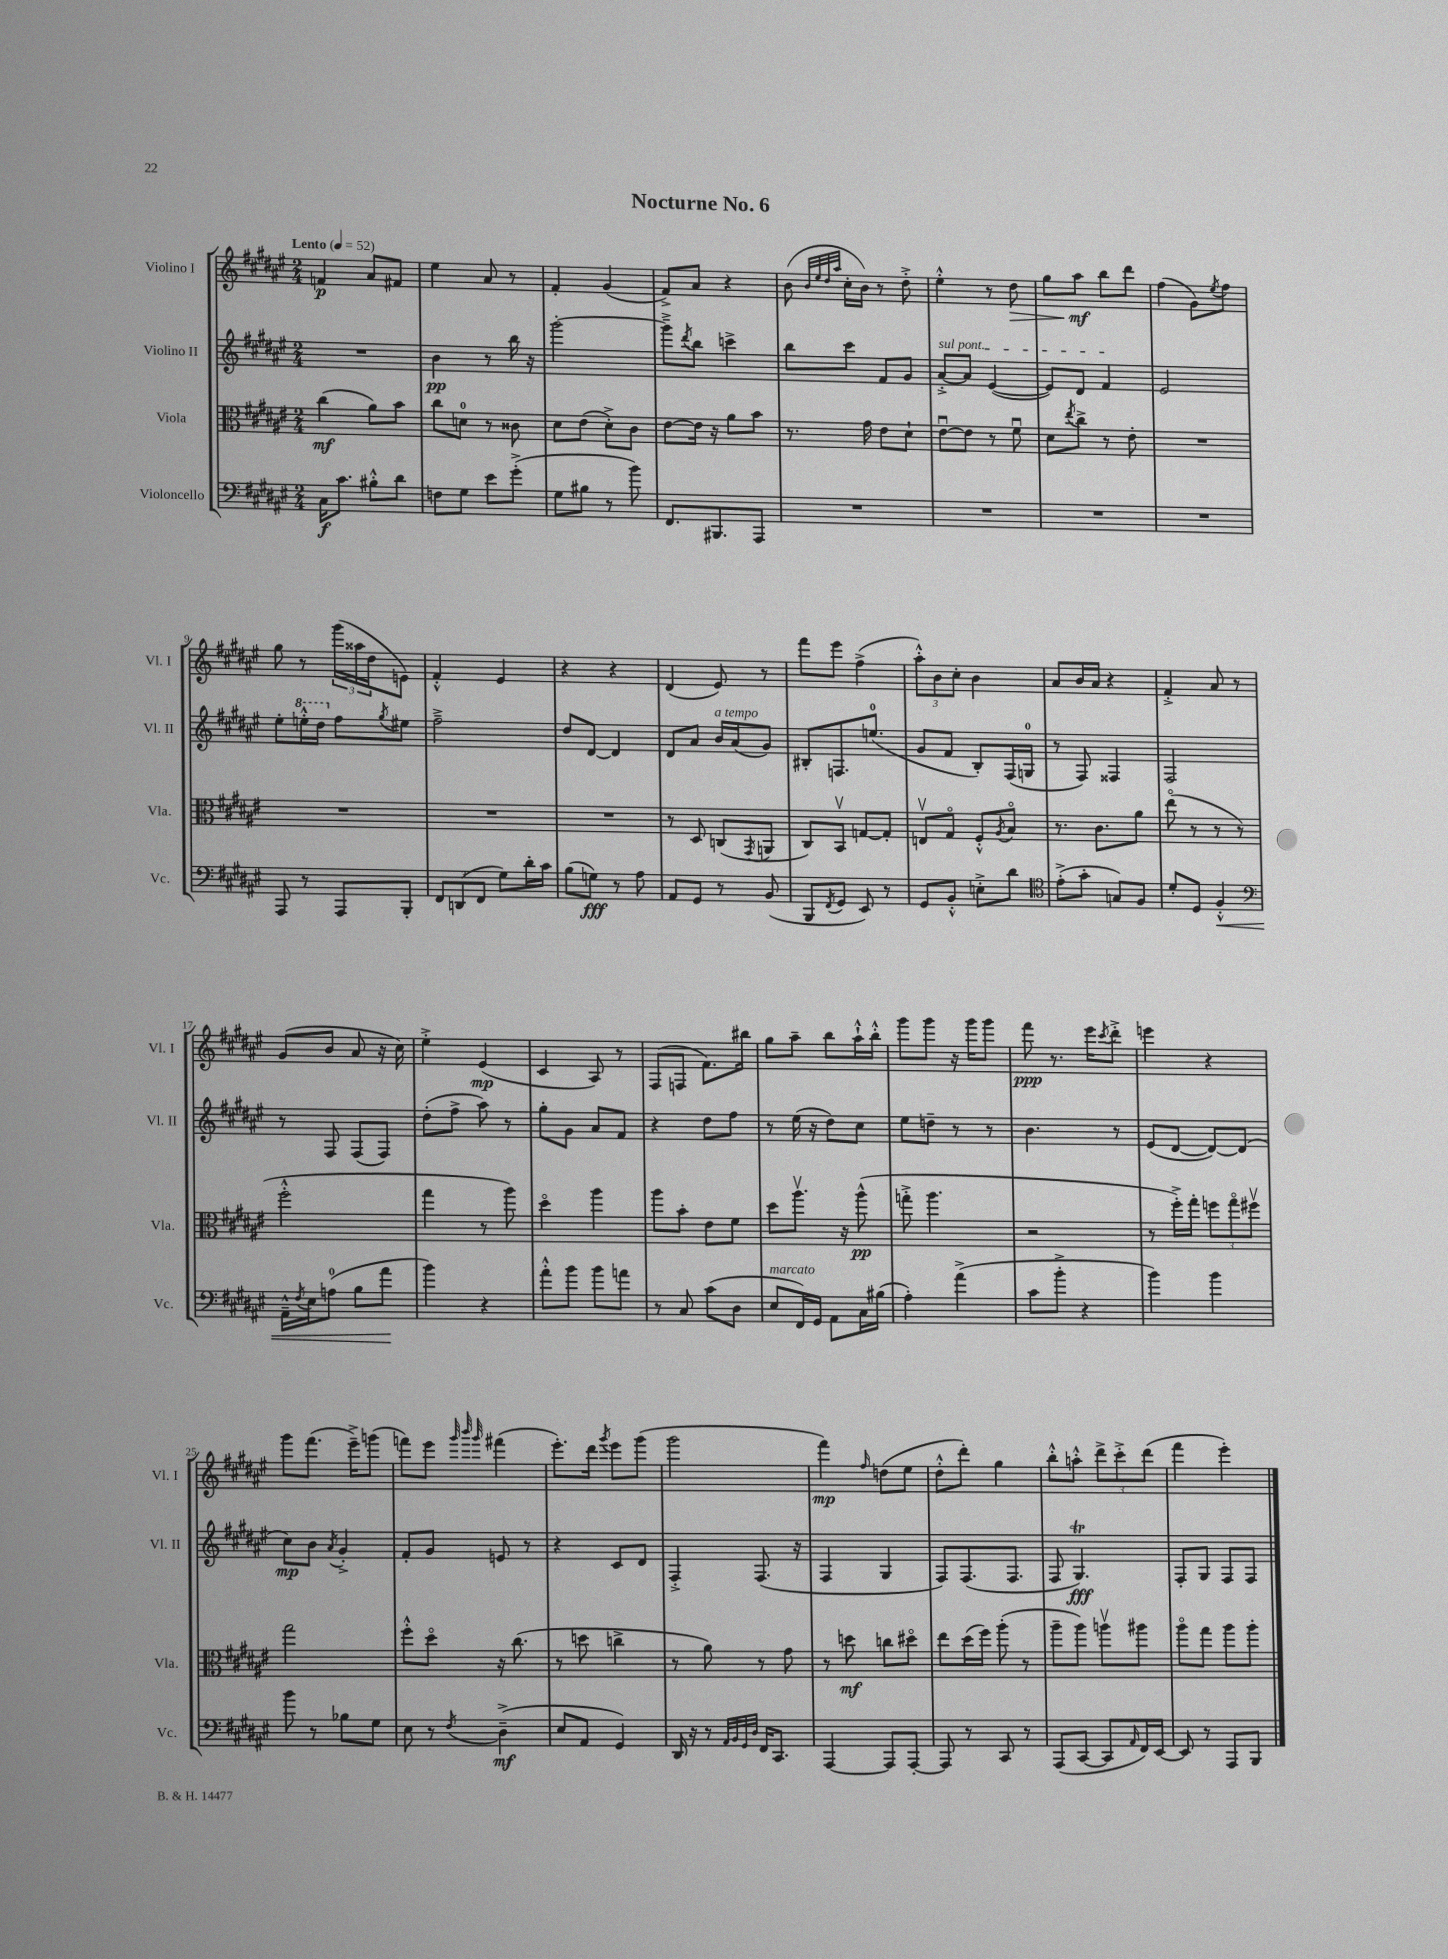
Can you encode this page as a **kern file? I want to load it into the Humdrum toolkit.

**kern	**kern	**kern	**kern
*staff4	*staff3	*staff2	*staff1
*clefF4	*clefC3	*clefG2	*clefG2
*k[f#c#g#d#a#e#]	*k[f#c#g#d#a#e#]	*k[f#c#g#d#a#e#]	*k[f#c#g#d#a#e#]
*M2/4	*M2/4	*M2/4	*M2/4
*MM52	*MM52	*MM52	*MM52
16C#\LK	(4cc#\	2r	4f/
8.c#\J	.	.	.
8B#'^^\L	8a#\L)	.	8a#/L
8d#\J	8b\J	.	8f#/J
=	=	=	=
8F\L	8cc#\L	4b\	4ee#\
8G#\J	8d\J	.	.
8e#\L	8r	8r	8a#/
(8g#'^\J	8c##\	16bb\	8r
.	.	16r	.
=	=	=	=
8G#\L	8d#\L	[2ggg#'\	4f#'/
8B#\J	(8e#\J	.	.
8r	8d#'^\L)	.	(4g#/
8b\)	8c#\J	.	.
=	=	=	=
8.FF#/L	[8e#\L	8ggg#~^\]L	8f#^/L)
.	.	8qddd#/	.
.	16e#\]Jk	8bb\J	8a#/J
8.BBB#/	16r	.	.
.	8a#\L	4ccc^\	4r
8AAA#/J	8b\J	.	.
=	=	=	=
2r	8.r	8bb\L	(8b\
.	.	.	32qqb/LLL
.	.	.	32qqee#/
.	.	.	32qqdd#/
.	.	.	32qqaa#/JJJ
.	.	8ccc#\J	16cc#'\LL
.	16g#\	.	16b\JJ)
.	8e#\L	8f#/L	8r
.	8d#`\J	8g#/J	8dd#'^\
=	=	=	=
2r	[8e#u\L	[8a#'^/L	4ee#'^^\
.	8e#\]J	8a#/]J	.
.	8r	([4e#/	8r
.	8f#u\	.	8dd#\
=	=	=	=
2r	8d#\L	8e#/]L)	8gg#\L
.	8qee#/	.	.
.	8cc#^\J	8d#/J	8aa#\J
.	8r	4f#/	8bb\L
.	8e#'\	.	8ddd#\J
=	=	=	=
2r	2r	2e#/	(4ff#\
.	.	.	8g#\L)
.	.	.	8qee#/
.	.	.	8ff#\J
=	=	=	=
8AAA#/	2r	8ee#'\L	8gg#\
8r	.	16eee'^^\L	8r
.	.	16ddd#\JJ	.
8AAA#/L	.	8ff#\L	(24ggg#\LL
.	.	.	24aa##\
.	.	.	24dd#\J
.	.	8qgg#/	.
8BBB'/J	.	8ee#\J	8e\J)
=	=	=	=
12FF#/L	2r	2ff#~^\	4f#'^^/
(12DD/	.	.	.
12FF#/J	.	.	.
8G#\L)	.	.	4e#/
16d#'\L	.	.	.
16c#\JJ	.	.	.
=	=	=	=
(8B\L	2r	8dd#/L	4r
8G\J)	.	[8d#/J	.
8r	.	4d#/]	4r
8A#\	.	.	.
=	=	=	=
8AA#/L	8r	8d#/L	(4d#/
8GG#/J	8D#/	8a#/J	.
8r	(8C/L	16b/LL	8e#/)
.	.	(16a#/J	.
.	8qGG#/	.	.
(8BB/	8AA/J	8g#/J)	8r
=	=	=	=
8BBB/L	8C#/L)	8B#'/L	8fff#\L
8qFF#/	.	.	.
8GG#/J	8BBv/J	8.F/	8eee#\J
8EE#/)	[8G/L	.	(4ff#^\
.	.	(8.ee/J	.
8r	8G'/]J	.	.
=	=	=	=
8GG#/L	8Ev/L	8g#/L	12aa#'^^\L)
.	.	.	12b\
8BB'^^/J	8G#o/J	8f#/J	.
.	.	.	12cc#'\J
8E'^\L	8F#'^^/L	8B'/L)	4b\
.	8qA#/	.	.
8d#\J	8Bo/J	(16F#/L	.
.	.	16G/JJ	.
=	=	=	=
*clefC4	*	*	*
(8e#'^\L	8.r	8r	8a#/L
8g#'\J	.	8F#/)	16b/L
.	8.c#\L	.	16a#/JJ
8G/L)	.	4F##/	4r
8F#/J	8a#\J	.	.
=	=	=	=
8d#'/L	(8ee#o\	2F#/	4f#'^/
8D#/J	8r	.	.
4F#'^^/	8r	.	8a#/
.	8r	.	8r
=	=	=	=
*clefF4	*	*	*
16AA#~^^\LL	2ff#'^^\	8r	(8g#/L
8qF#/	.	.	.
16E#\J	.	.	.
(8A\J	.	8F#/	8b/J
8B\L	.	(8F#/L	8a#/
8a#\J	.	8F#/J)	16r
.	.	.	16cc#\)
=	=	=	=
4b\)	4gg#\	(8dd#'\L	4ee#'^\
.	.	8ff#^\J	.
4r	8r	8aa#\)	(4e#/
.	8aa#\)	8r	.
=	=	=	=
8a#'^^\L	4dd#o\	8gg#'\L	4c#/
8b\J	.	8g#\J	.
8b\L	4aa#\	8a#/L	8A#/)
8a\J	.	8f#/J	8r
=	=	=	=
8r	8aa#\L	4r	(8F#/L
8C#/	8b'\J	.	8F/J
(8c#\L	8e#\L	8dd#\L	8.f#\L)
8D#\J	8f#\J	8ff#\J	.
.	.	.	16bb#\Jk
=	=	=	=
8E#/L	8dd#\L	8r	8gg#\L
16FF#/L)	8.aa#v\J	(16ee#\	8aa#~\J
16GG#/JJ	.	16r	.
8AA#\L	.	8dd#\L)	8bb\L
.	16r	.	.
16C#\L	(8aa#^^\	8cc#\J	16aa#`^^\L
(16B#\JJ	.	.	16bb'^^\JJ
=	=	=	=
4A#'\)	8gg'^\	8ee#\L	8ggg#\L
.	4.aa#\	8dd~\J	8ggg#\J
(4a#^\	.	8r	16r
.	.	.	16ggg#\LK
.	.	8r	8ggg#\J
=	=	=	=
8c#\L	2r	4.b\	8fff#\
8b'^\J	.	.	8.r
4r	.	.	.
.	.	.	16eee#\LK
.	.	.	8qccc#/
.	.	8r	8ddd#'^\J
=	=	=	=
4b\)	8r	(8e#/L	4eee\
.	16ff#'^\LL)	[8d#/J	.
.	16gg#'\JJ	.	.
4b\	12ff\L	8d#/_L)	4r
.	12gg#o\	.	.
.	.	(8d#/]J	.
.	12ff#v\J	.	.
=	=	=	=
8b\	2gg#\	8cc#\L)	8ggg#\L
8r	.	8b\J	(8.fff#\J
.	.	8qa#/	.
8B-\L	.	4g#'^/	.
.	.	.	16eee#~^\LK)
8G#\J	.	.	(8ggg\J
=	=	=	=
8E#\	8ff#'^^\L	8f#'/L	8fff\L)
8r	8dd#o\J	8g#/J	8eee#\J
.	.	.	32qqggg#/
.	.	.	32qqbbb/
8qF#/	.	.	32qqggg#/
(4D#~^\	16r	8e/	(4fff#\
.	(8.cc#\	.	.
.	.	8r	.
=	=	=	=
8E#/L	8r	4r	8.eee#'\L)
8AA#/J	8dd\	.	.
.	.	.	16ddd#\Jk
.	.	.	8qggg#/
4GG#/)	4cc^\	8c#/L	8eee#\L
.	.	8d#/J	(8ggg#\J
=	=	=	=
16DD#/	8r	4F#'^/	2ggg#\
16r	.	.	.
8r	8a#\)	.	.
32qqAA#/LLL	.	.	.
32qqBB/	.	.	.
32qqGG#/	.	.	.
32qqD#/JJJ	.	.	.
16FF#/LK	8r	(8.F#/	.
8.CC#/J	.	.	.
.	8g#\	.	.
.	.	16r	.
=	=	=	=
[4AAA#/	8r	4F#/	4fff#\)
.	8dd\	.	.
.	.	.	16qqff#/
8AAA#/]L	8cc\L	4G#/	(8dd\L
[8AAA#'/J	8dd#o\J	.	8ee#\J
=	=	=	=
8AAA#/]	8ee#\L	8F#/L)	8dd#'^^\L
8r	(16dd#\L	(8.F#/	8ddd#'\J)
.	16ff#\JJ)	.	.
8CC#/	(8aa#'\	.	4gg#\
.	.	8.F#/J	.
8r	8r	.	.
=	=	=	=
(8AAA#/L	8aa#~\L	8F#/	8bb'^^\L
[8CC#/J	8aa#\J)	4.G#/)	8aa'^^\J
8CC#/]L	8aav\L	.	12ddd#^\L
.	.	.	12ccc#'^\
16qqAA#/	.	.	.
16FF#/L)	8aa#\J	.	.
.	.	.	(12ddd#\J
[16EE#/JJ	.	.	.
=	=	=	=
8EE#/]	8aa#o\L	8F#'/L	4fff#\
8r	8gg#\J	8G#/J	.
8AAA#/L	8aa#\L	8F#/L	4eee#'\)
8BBB/J	8aa#'\J	8F#/J	.
==	==	==	==
*-	*-	*-	*-
